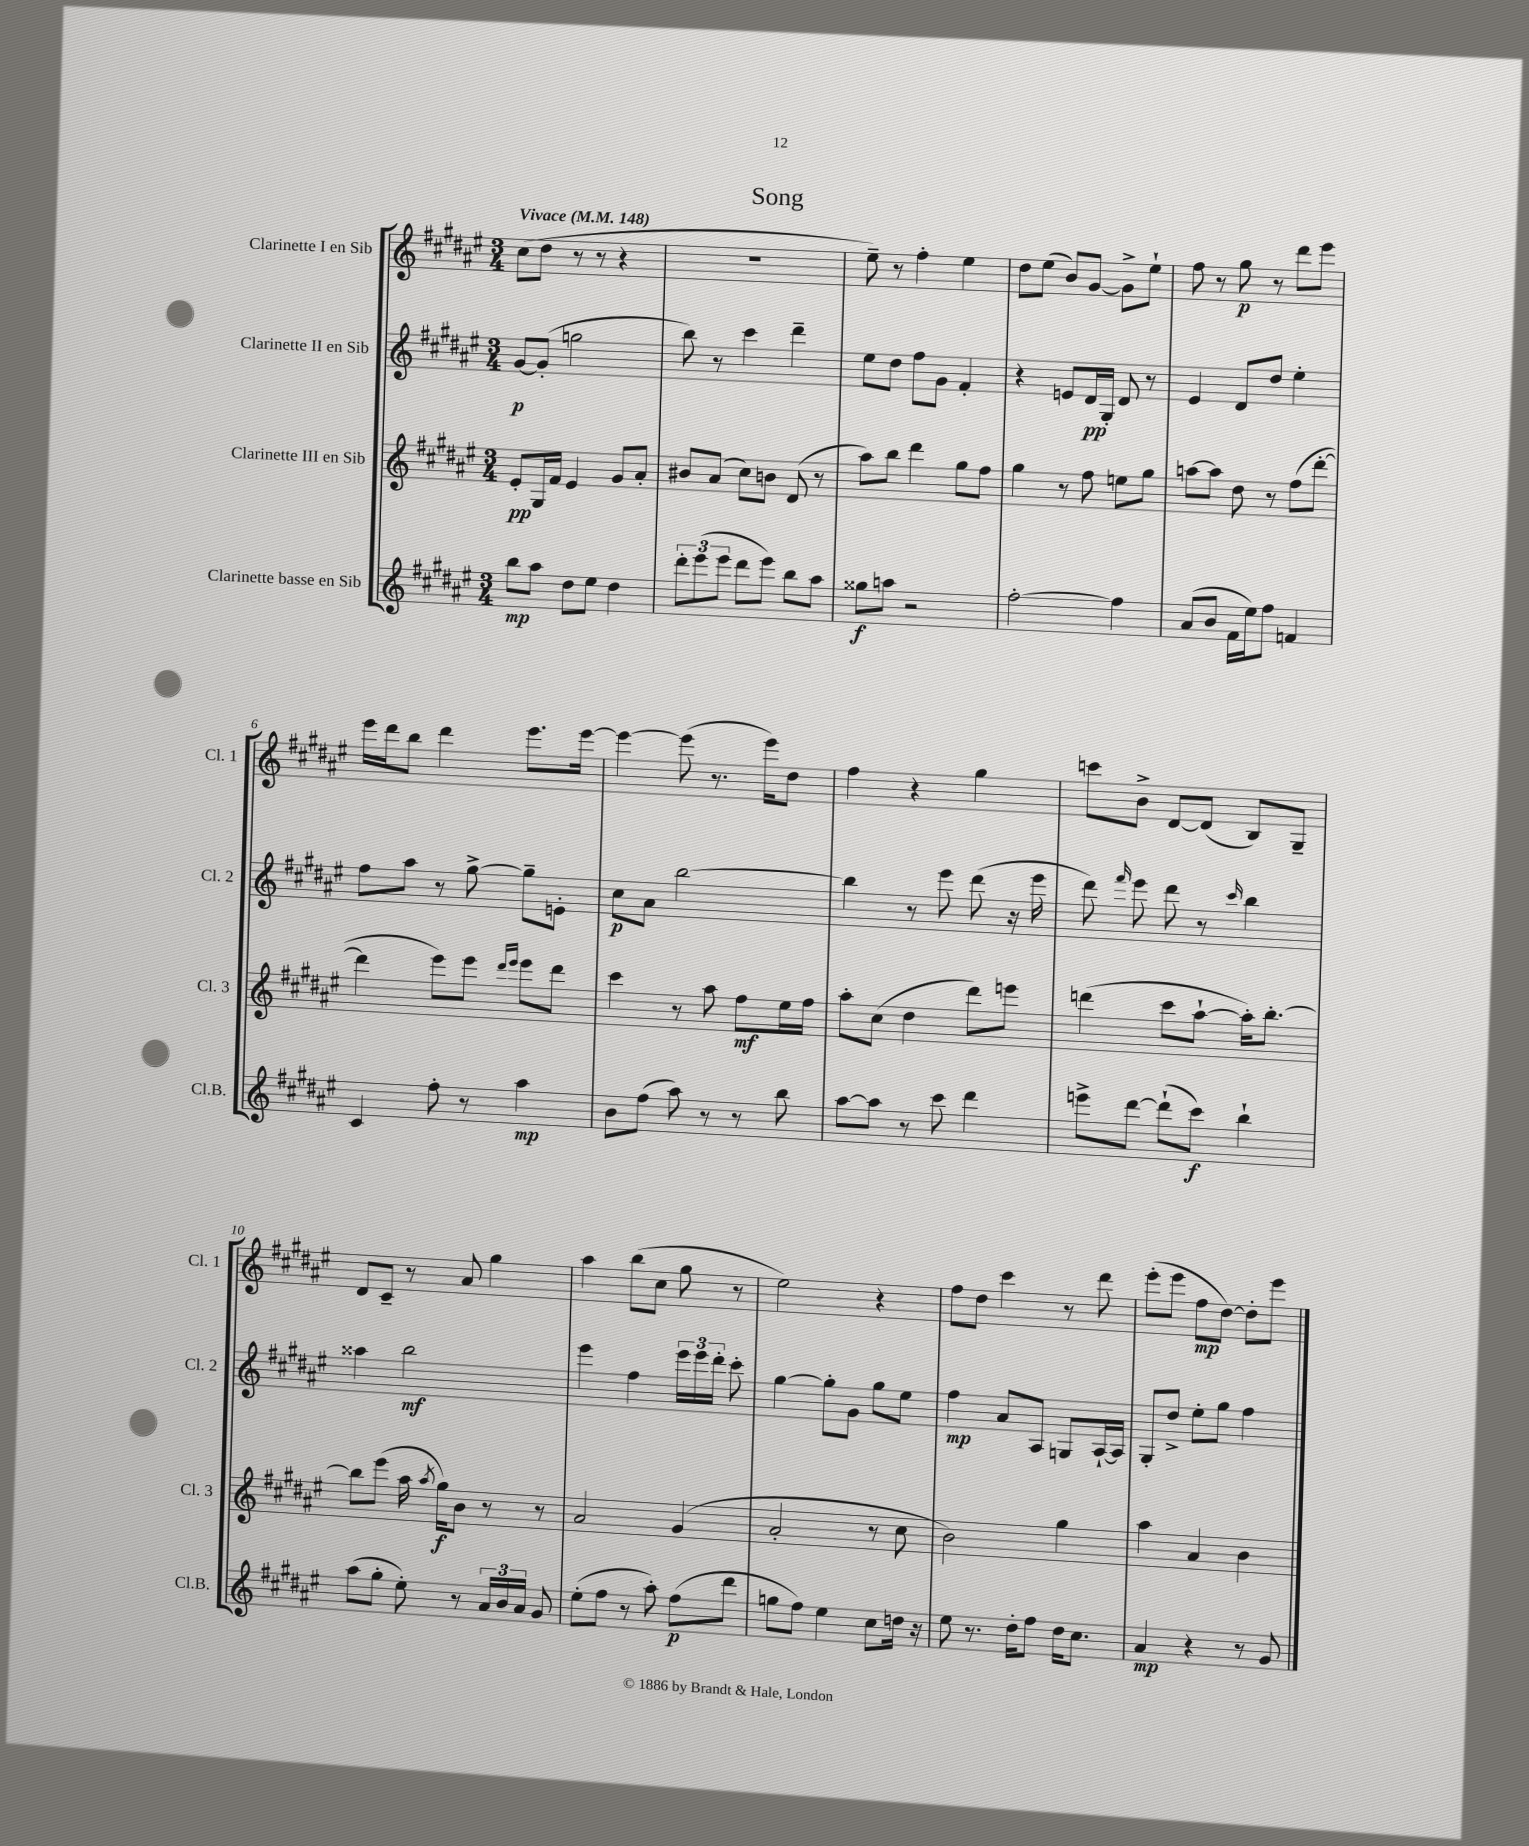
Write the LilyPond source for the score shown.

\header { title = "Song" }
<<
\new StaffGroup <<
\new Staff = "s0" \with { instrumentName = "Clarinette I en Sib" shortInstrumentName = "Cl. 1" } {
    \clef treble \key fis \major \numericTimeSignature \time 3/4 \tempo "Vivace" 4 = 148
    \autoBeamOff cis''8[( dis''8] r8 r8 r4 |
    R2. |
    eis''8--) r8 fis''4-. eis''4 |
    dis''8[ eis''8]( b'8[) gis'8]~ gis'8[-> eis''8]-! |
    fis''8 r8 gis''8\p r8 dis'''8[ eis'''8] |
    eis'''16[ dis'''16 b''8] dis'''4 eis'''8.[ eis'''16]~ |
    eis'''4~ eis'''8( r8. eis'''16[) dis''8] |
    fis''4 r4 gis''4 |
    c'''8[ b'8]-> dis'8[~ dis'8]( b8[) gis8]-- |
    dis'8[ cis'8]-- r8 ais'8 gis''4 |
    ais''4 b''8[( cis''8] gis''8 r8 |
    eis''2) r4 |
    fis''8[ dis''8] cis'''4 r8 dis'''8 |
    eis'''8[-.( eis'''8] fis''8[\mp dis''8]~) dis''8[-. eis'''8] \bar "|." |
}
\new Staff = "s1" \with { instrumentName = "Clarinette II en Sib" shortInstrumentName = "Cl. 2" } {
    \clef treble \key fis \major \numericTimeSignature \time 3/4
    \autoBeamOff gis'8[~\p gis'8]-.( g''2 |
    b''8) r8 cis'''4 dis'''4-- |
    eis''8[ dis''8] fis''8[ gis'8] fis'4-. |
    r4 e'8[ dis'16\pp gis16]-. dis'8 r8 |
    eis'4 dis'8[ dis''8] eis''4-. |
    fis''8[ ais''8] r8 gis''8~-> gis''8[-- e'8]-. |
    cis''8[\p ais'8] b''2~ |
    b''4 r8 eis'''8 dis'''8( r16 eis'''16 |
    dis'''8) \grace { fis'''16 } eis'''8 dis'''8 r8 \grace { cis'''16 } b''4 |
    aisis''4 b''2\mf |
    eis'''4 fis''4 \tuplet 3/2 { eis'''16[ eis'''16 dis'''16]-. } cis'''8-. |
    gis''4~ gis''8[-. gis'8] gis''8[ eis''8] |
    fis''4\mp ais'8[ ais8] g8[ ais16~-! ais16] |
    gis8[-. dis''8]-> eis''8[-. gis''8] fis''4 \bar "|." |
}
\new Staff = "s2" \with { instrumentName = "Clarinette III en Sib" shortInstrumentName = "Cl. 3" } {
    \clef treble \key fis \major \numericTimeSignature \time 3/4
    \autoBeamOff eis'8[-.\pp gis16 fis'16] eis'4 gis'8[ ais'8]-. |
    bis'8[ ais'8]( cis''8[) b'8] dis'8( r8 |
    ais''8[) b''8] dis'''4 gis''8[ fis''8] |
    gis''4 r8 fis''8 e''8[ gis''8] |
    a''8[~ a''8] dis''8 r8 fis''8[( dis'''8]~-. |
    dis'''4 eis'''8[) eis'''8] \grace { dis'''16[ eis'''16] } eis'''8[ dis'''8] |
    cis'''4 r8 ais''8 fis''8[\mf eis''16 fis''16] |
    ais''8[-. cis''8]( dis''4 dis'''8[) e'''8] |
    d'''4( cis'''8[ ais''8]~-! ais''16[-.) b''8.]~-. |
    b''8[ eis'''8]( ais''16 \acciaccatura { ais''8 } gis''16[\f) b'8] r8 r8 |
    ais'2 gis'4( |
    ais'2-. r8 cis''8 |
    b'2) gis''4 |
    ais''4 ais'4 b'4 \bar "|." |
}
\new Staff = "s3" \with { instrumentName = "Clarinette basse en Sib" shortInstrumentName = "Cl.B." } {
    \clef treble \key fis \major \numericTimeSignature \time 3/4
    \autoBeamOff b''8[\mp ais''8] dis''8[ eis''8] dis''4 |
    \tuplet 3/2 { dis'''8[-. eis'''8( eis'''8] } dis'''8[ eis'''8]) b''8[ ais''8] |
    gisis''8[\f a''8] r2 |
    fis''2~-. fis''4 |
    ais'8[( b'8] fis'16[ eis''16) fis''8] f'4 |
    cis'4 fis''8-. r8 ais''4\mp |
    b'8[ fis''8]( ais''8) r8 r8 b''8 |
    ais''8[~ ais''8] r8 cis'''8 dis'''4 |
    e'''8[-> dis'''8]~ dis'''8[-!( cis'''8]\f) b''4-! |
    ais''8[( gis''8]-. eis''8-.) r8 \tuplet 3/2 { ais'16[ b'16 ais'16] } gis'8 |
    eis''8[-.( fis''8] r8 ais''8-.) fis''8[\p( dis'''8] |
    g''8[ fis''8]) eis''4 cis''8[ d''16] r16 |
    eis''8 r8. dis''16[-. fis''8] dis''16[ cis''8.] |
    ais'4\mp r4 r8 gis'8 \bar "|." |
}
>>
>>
